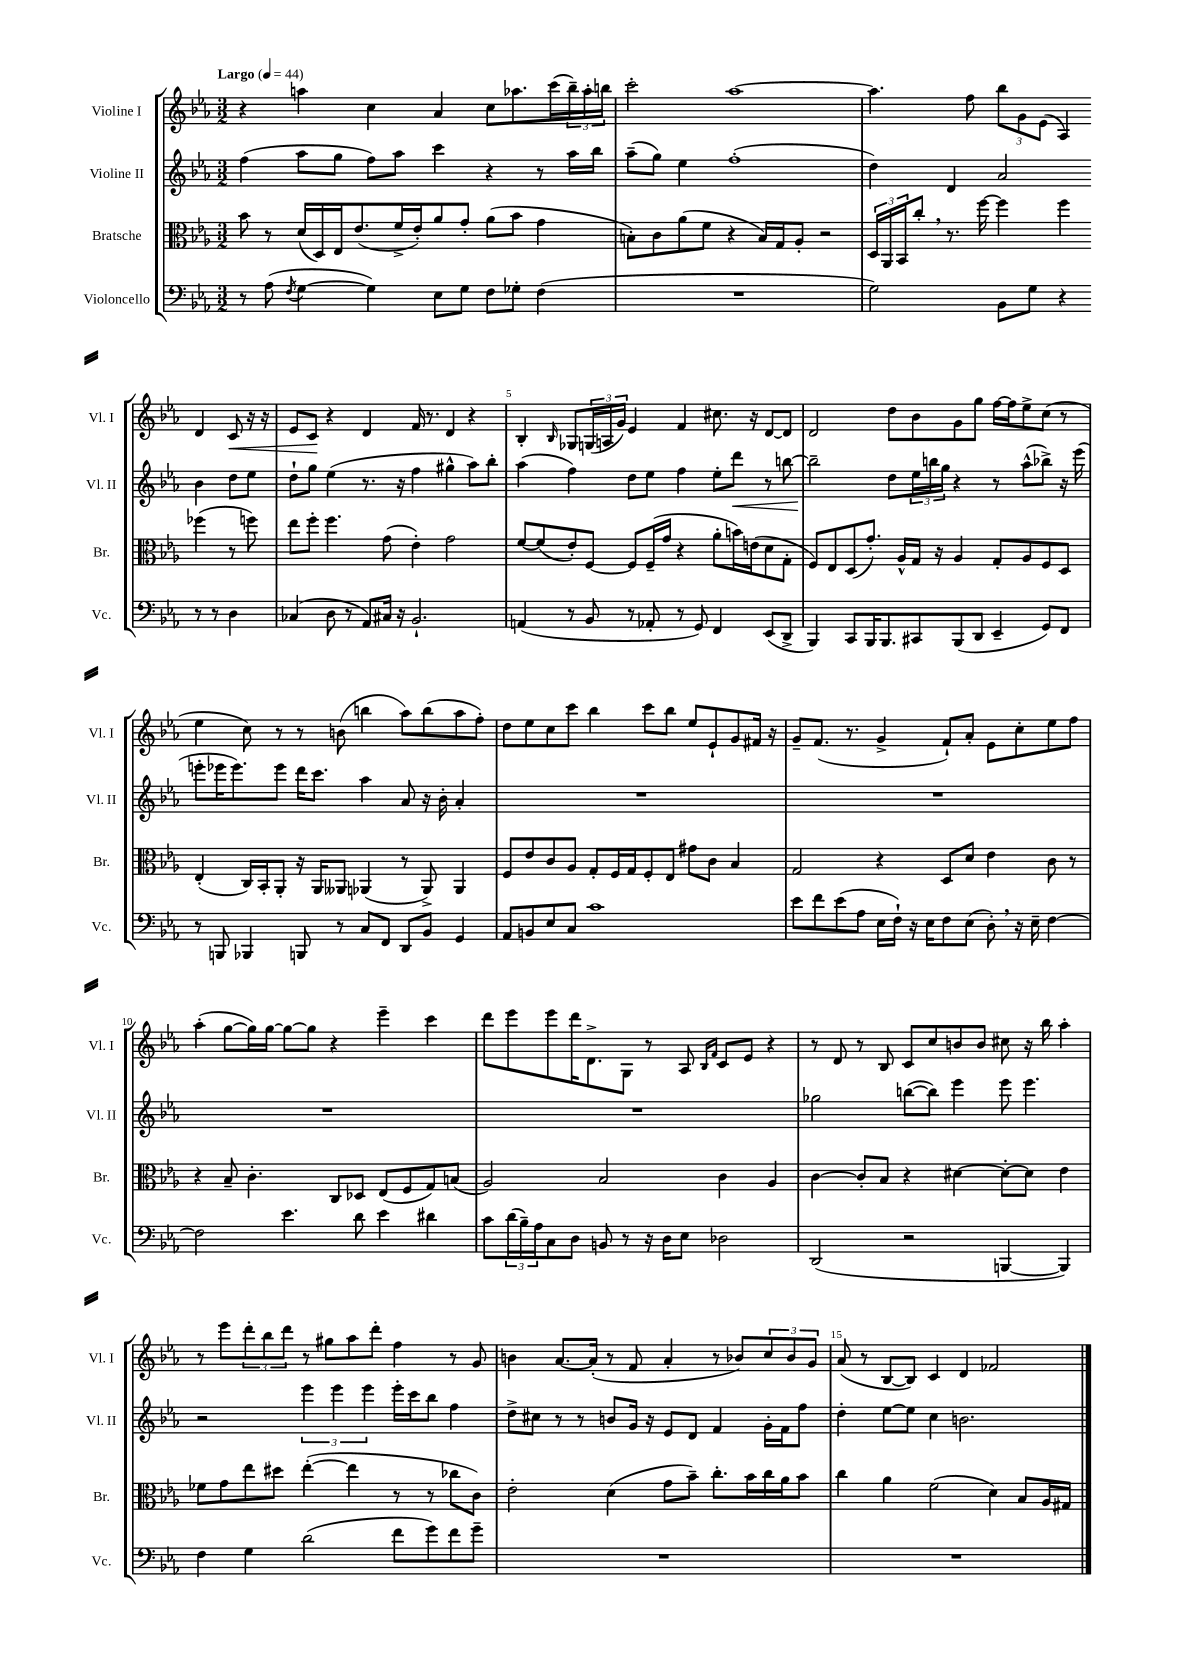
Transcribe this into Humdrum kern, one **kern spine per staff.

**kern	**kern	**kern	**kern
*staff4	*staff3	*staff2	*staff1
*clefF4	*clefC3	*clefG2	*clefG2
*k[b-e-a-]	*k[b-e-a-]	*k[b-e-a-]	*k[b-e-a-]
*M3/2	*M3/2	*M3/2	*M3/2
*MM44	*MM44	*MM44	*MM44
8r	8b-\	(4ff\	4r
(8A-\	8r	.	.
8qF/	.	.	.
[4G\	(16d/LL	8aa-\L	4aa\
.	16D/)	.	.
.	16E-/J	8gg\J	.
.	(8.e-/	.	.
4G\])	.	8ff\L)	4cc\
.	16f^/L	8aa-\J	.
.	16e-'/J)	.	.
8E-\L	8a-/	4ccc\	4a-/
8G\J	8g'/J	.	.
8F\L	(8a-\L	4r	8cc\L
8G-'\J	8b-\J	.	8.aa-\
(4F\	4g\	8r	.
.	.	.	(16ccc\L
.	.	16aa-\LL	24bb-~\)
.	.	.	24aa-'\
.	.	16bb-\JJ	.
.	.	.	24bb\JJ
=	=	=	=
1.r	8B'\L)	(8aa-~\L	2ccc'\
.	8c\	8gg\J)	.
.	(8a-\	4ee-\	.
.	8f\J	.	.
.	4r	(1ff'	[1aa-
.	16B/LL)	.	.
.	16G/J	.	.
.	8A-'/J	.	.
.	2r	.	.
=	=	=	=
2G\)	24D/LL	4dd\)	4.aa-\]
.	24AA-/	.	.
.	24BB-/J	.	.
.	8cc'/J	.	.
.	8.r	4d/	.
.	.	.	8ff\
.	[16ff\	.	.
8BB-\L	4ff\]	2a-/	12bb-\L
.	.	.	12g\
8G\J	.	.	.
.	.	.	(12e-\J
4r	4ff\	.	4A-/)
8r	(4ff-\	4b-\	4d/
8r	.	.	.
4D\	8r	8dd\L	8c/
.	8ff\)	8ee-\J	16r
.	.	.	16r
=	=	=	=
(4C-/	8ee-\L	8dd`\L	8e-/L
.	8ff'\J	8gg\J	8c/J
8D\	4.ff\	(4ee-\	4r
8r	.	.	.
8AA-/L)	.	8.r	4d/
16C#/Jk	(8g\	.	.
16r	.	16r	.
2.BB-`/	4e-'\)	4ff\	16f/
.	.	.	8.r
.	2g\	4gg#^^\	4d/
.	.	8aa-\L)	4r
.	.	8bb-'\J	.
=	=	=	=
(4AA/	[8f/L	(4aa-\	4B-'/
.	(8f/]	.	.
.	.	.	16qqB-/
8r	8e-'/)	4ff\)	8G-/L
8BB-/	[8F/J	.	(24G/L
.	.	.	24A/
.	.	.	24g/JJ)
8r	8F/]L	8dd\L	4e-/
8AA-'/	(16F~/L	8ee-\J	.
.	16g/JJ	.	.
8r	4r	4ff\	4f/
8GG/)	.	.	.
4FF/	8a-'\L	8ee-'\L	8.cc#\
.	16b\L)	8ddd\J	.
.	(16e\J	.	16r
(8EE-/L	8d\	8r	[8d/L
8DD^/J	8G'\J	[8bb\	8d/]J
=	=	=	=
4BBB-/)	8F/L)	2bb~\]	2d/
.	8E-/	.	.
8CC/L	(8D/	.	.
16BBB-/K	8.g'/J)	.	.
8.BBB-/	.	.	.
.	.	8dd\L	8dd\L
.	16A-^^/LL	.	.
8CC#/	16G/JJ	24ee-\L	8b-\
.	.	24bb\	.
.	16r	.	.
.	.	24gg\JJ	.
(8BBB-/	4A-/	4r	8g\
8DD/J	.	.	8gg\J
4EE-~/	8G'/L	8r	[16ff\LL
.	.	.	16ff\]J
.	8A-/	(8aa-^^\L	8ee-^\
8GG/L)	8F/	8bb-^\J)	(8cc\J
8FF/J	8D/J	16r	8r
.	.	(16eee-\	.
=	=	=	=
8r	(4E-'/	8eee'\L	4ee-\
8BBB/	.	16eee-\K	.
.	.	8.eee-\)	.
4BBB-/	16C/LL)	.	8cc\)
.	16BB-'/J	.	.
.	8AA-'/J	8eee-\J	8r
8BBB/	16r	16ddd\LK	8r
.	16AA-/LK	8.ccc\J	.
8r	8AA--/J	.	(8b\
8C/L	(4AA-/	4aa-\	4bb\
8FF/J	.	.	.
8DD/L	8r	8a-/	8aa-\L)
8BB-/J	8AA-^/)	16r	(8bb\
.	.	16b-'\	.
4GG/	4AA-/	4a-'/	8aa-\
.	.	.	8ff'\J)
=	=	=	=
8AA-/L	8F/L	1.r	8dd\L
8BB/	8e-/	.	8ee-\
8E-/	8c/	.	8cc\
8C/J	8A-/J	.	8ccc\J
1c	8G'/L	.	4bb-\
.	16F/L	.	.
.	16G/J	.	.
.	8F'/	.	8ccc\L
.	8E-/J	.	8bb-\J
.	8g#\L	.	8ee-/L
.	8c\J	.	8e-`/
.	4B-/	.	8g/
.	.	.	16f#/Jk
.	.	.	16r
=	=	=	=
8e-\L	2G/	1.r	8g~/L
8f\	.	.	(8.f/J
(8e-\	.	.	.
.	.	.	8.r
8A-\J	.	.	.
16E-\LL	4r	.	4g^/
16F`\JJ)	.	.	.
16r	.	.	.
16E-\LK	.	.	.
8F\	8D/L	.	8f`/L)
(8E-\J	8d/J	.	8a-'/J
8D'\)	4e-\	.	8e-\L
16r	.	.	8cc'\
16E-~\	.	.	.
[4F\	8c\	.	8ee-\
.	8r	.	8ff\J
=	=	=	=
2F\]	4r	1.r	(4aa-'\
.	8B-~/	.	[8gg\L
.	4.c'\	.	16gg\]L)
.	.	.	[16gg\JJ
4.e-\	.	.	8gg\_L
.	.	.	8gg\]J
.	8C/L	.	4r
8d\	8D-/J	.	.
4e-\	(8E-/L	.	4eee-~\
.	8F/	.	.
4d#\	8G/)	.	4ccc\
.	(8B/J	.	.
=	=	=	=
8c\L	2A-/)	1.r	8ddd\L
(24d\L	.	.	8eee-\
24B-~\)	.	.	.
24A-\J	.	.	.
8C\	.	.	8eee-\
8D\J	.	.	16ddd\K
.	.	.	8.d^\
8BB/	2B-/	.	.
8r	.	.	8G\J
16r	.	.	8r
16D\LK	.	.	.
8E-\J	.	.	8A-/
.	.	.	16qqB-/LL
.	.	.	16qqf/JJ
2D-\	4c\	.	8c/L
.	.	.	8e-/J
.	4A-/	.	4r
=	=	=	=
(2DD/	[4c\	2gg-\	8r
.	.	.	8d/
.	8c'/]L	.	8r
.	8B-/J	.	8B-/
2r	4r	([8bb\L	8c/L
.	.	8bb\]J)	8cc/
.	[4d#\	4eee-\	8b/
.	.	.	8b/J
[4BBB/	8d#'\_L	8eee-\	8cc#\
.	8d#\]J	4.eee-\	16r
.	.	.	16bb-\
4BBB/])	4e-\	.	4aa-'\
=	=	=	=
4F\	8f-\L	2r	8r
.	8g\	.	8eee-\L
4G\	8ee-\	.	12ddd'\
.	.	.	12bb-\
.	8dd#\J	.	.
.	.	.	12ddd\J
(2d\	([4ee-'\	6eee-\	8r
.	.	.	8gg#\L
.	.	6eee-\	.
.	4ee-\]	.	8aa-\
.	.	6eee-\	.
.	.	.	8ddd'\J
8f\L	8r	16eee-'\LL	4ff\
.	.	16ccc\J	.
8g\)	8r	8bb-\J	.
8f\	8cc-\L	4ff\	8r
8g~\J	8c\J)	.	8g/
=	=	=	=
1.r	2e-'\	8dd^\L	4b\
.	.	8cc#\J	.
.	.	8r	[8.a-/L
.	.	8r	.
.	.	.	(16a-'/]Jk
.	(4d\	8b/L	8r
.	.	16g/Jk	8f/
.	.	16r	.
.	8g\L	8e-/L	4a-'/
.	8b-~\J)	8d/J	.
.	8.cc'\L	4f/	8r
.	.	.	8b-/L)
.	16b-\L	.	.
.	16cc\	16g'\LL	12cc/
.	16a-\J	16f\J	.
.	.	.	12b-/
.	8b-\J	8ff\J	.
.	.	.	12g/J
=	=	=	=
1.r	4cc\	4dd'\	(8a-/
.	.	.	8r
.	4a-\	[8ee-\L	[8B-/L
.	.	8ee-\]J	8B-/]J)
.	(2f\	4cc\	4c/
.	.	2.b\	4d/
.	4d\)	.	2f-/
.	8B-/L	.	.
.	16A-/L	.	.
.	16G#/JJ	.	.
==	==	==	==
*-	*-	*-	*-
